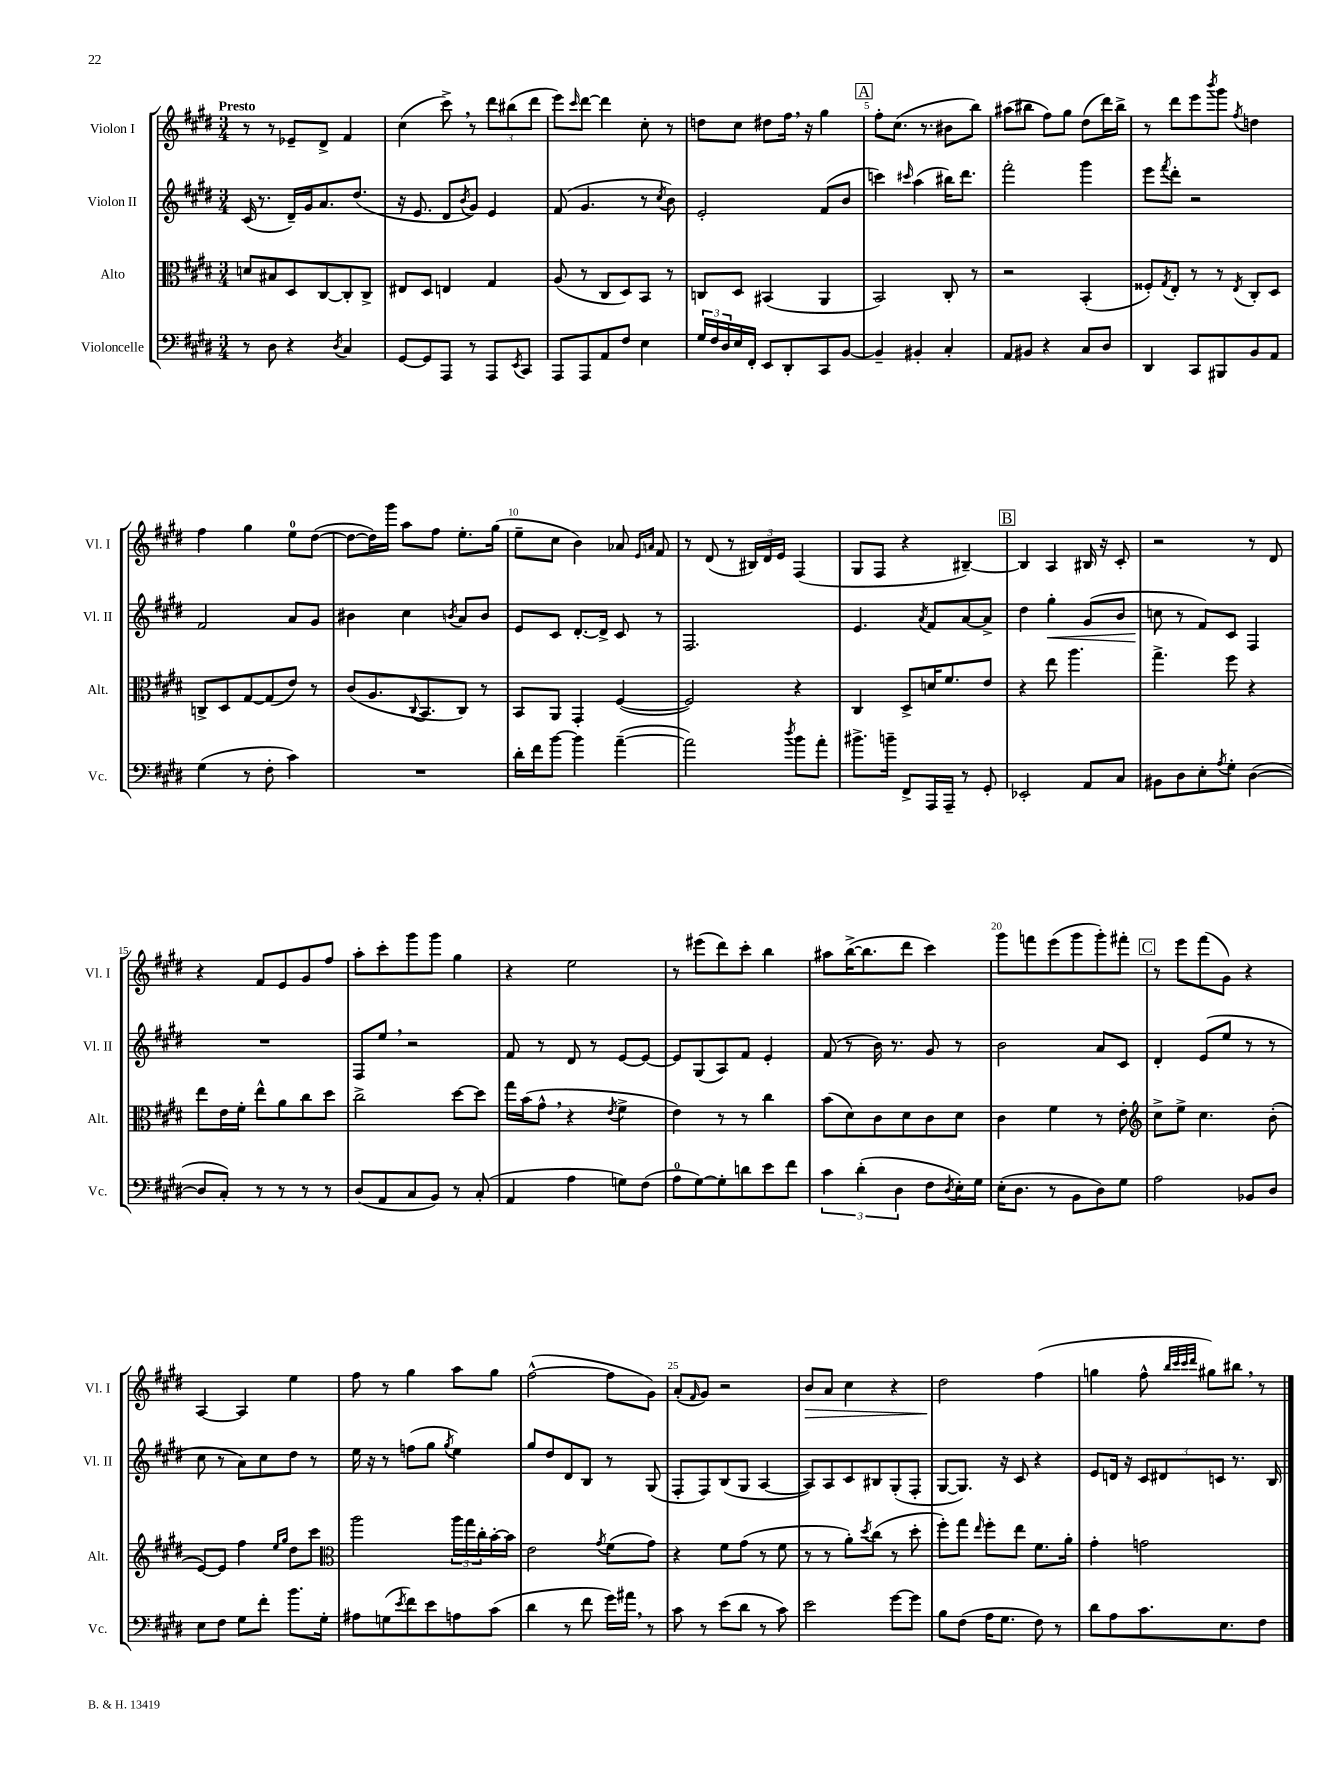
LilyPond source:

<<
\new StaffGroup <<
\new Staff = "s0" \with { instrumentName = "Violon I" shortInstrumentName = "Vl. I" } {
    \clef treble \key e \major \numericTimeSignature \time 3/4 \tempo "Presto"
    r8 r8 ees'8-- dis'8-> fis'4 |
    cis''4( cis'''8->) \breathe r8 \tuplet 3/2 { dis'''8 bis''8( dis'''8 } |
    e'''8) \grace { cis'''16 } dis'''8~ dis'''4 cis''8-. r8 |
    d''8 cis''8 dis''8 fis''16 \breathe r16 gis''4 |
    \mark \markup { \box "A" } fis''8-. cis''8.( r8. bis'8 b''8) |
    ais''8( bis''8 fis''8) gis''8 dis''8( dis'''16) bis''16-> |
    r8 dis'''8 e'''8 \acciaccatura { b'''8 } gis'''8 \acciaccatura { fis''8 } d''4 |
    fis''4 gis''4 e''8-0 dis''8~( |
    dis''8~ dis''16) gis'''16 a''8 fis''8 e''8.-. gis''16( |
    e''8-- cis''8 b'4) aes'8 \grace { e'16 a'16 } fis'8 |
    r8 dis'8( r8 \tuplet 3/2 { bis16) dis'16 e'16 } fis4( |
    gis8 fis8 r4 bis4~--) |
    \mark \markup { \box "B" } bis4 a4 bis16 r16 cis'8-. |
    r2 r8 dis'8 |
    r4 fis'8 e'8 gis'8 fis''8 |
    a''8-. cis'''8-. gis'''8 gis'''8 gis''4 |
    r4 e''2 |
    r8 eis'''8( dis'''8) cis'''8-. b''4 |
    ais''8 b''16~->( b''8. dis'''8 cis'''4) |
    gis'''8 f'''8 e'''8( gis'''8 gis'''8-.) fis'''8-. |
    \mark \markup { \box "C" } r8 e'''8 fis'''8( gis'8) r4 |
    a4~ a4 e''4 |
    fis''8 r8 gis''4 a''8 gis''8 |
    fis''2~-^( fis''8 gis'8) |
    a'8-.( \grace { fis'16 } gis'8) r2 |
    b'8\> a'8 cis''4 r4 |
    dis''2\! fis''4( |
    g''4 fis''8-^ \grace { b''32 cis'''32 cis'''32 dis'''32 } gis''8) bis''8 \breathe r8 \bar "|." |
}
\new Staff = "s1" \with { instrumentName = "Violon II" shortInstrumentName = "Vl. II" } {
    \clef treble \key e \major \numericTimeSignature \time 3/4
    cis'16( r8. dis'16--) gis'16 a'8. dis''8.( |
    r16 e'8. dis'8 \acciaccatura { b'8 } gis'8) e'4 |
    fis'8( gis'4. r8 \acciaccatura { cis''8 } b'8) |
    e'2-. fis'8( b'8 |
    \mark \markup { \box "A" } c'''4) \grace { cis'''16 } a''4( bis''16) dis'''8. |
    fis'''2-. gis'''4 |
    e'''8 \acciaccatura { fis'''8 } dis'''8-. r2 |
    fis'2 a'8 gis'8 |
    bis'4 cis''4 \acciaccatura { b'8 } a'8 b'8 |
    e'8 cis'8 dis'8.~-. dis'16-> cis'8 r8 |
    fis2. |
    e'4. \acciaccatura { a'8 } fis'8 a'8~ a'8-> |
    \mark \markup { \box "B" } dis''4 gis''4-.\< gis'8( b'8 |
    c''8\! r8 fis'8) cis'8 fis4 |
    R2. |
    fis8 e''8 \breathe r2 |
    fis'8 r8 dis'8 r8 e'8~ e'8~ |
    e'8 gis8( a8) fis'8 e'4-. |
    fis'8( r8 b'16) r8. gis'8 r8 |
    b'2 a'8 cis'8 |
    \mark \markup { \box "C" } dis'4-. e'8( e''8 r8 r8 |
    cis''8 r8 a'8) cis''8 dis''8 r8 |
    e''16 r16 r8 f''8( gis''8 \acciaccatura { gis''8 } e''4) |
    gis''8 dis''8 dis'8 b8 r8 gis8( |
    fis8-. fis8) b8( gis8 a4~ |
    a8) a8 cis'8 bis8 gis8-.( fis8-. |
    gis8~ gis8.) r16 cis'8 r4 |
    e'8 d'16 r16 \tuplet 3/2 { cis'8 dis'8 c'8 } r8. b16 \bar "|." |
}
\new Staff = "s2" \with { instrumentName = "Alto" shortInstrumentName = "Alt." } {
    \clef alto \key e \major \numericTimeSignature \time 3/4
    d'8 bis8 dis8 cis8~ cis8-. cis8-> |
    eis8 dis8 e4 gis4 |
    a8( r8 cis8 dis8) b,8 r8 |
    c8 dis8 bis,4( a,4 |
    \mark \markup { \box "A" } b,2) cis8-. r8 |
    r2 b,4-.( |
    fisis8-.) \acciaccatura { gis8 } e8-. r8 r8 \acciaccatura { e8 } cis8-. dis8 |
    c8-> dis8 gis8~ gis8( e'8) r8 |
    cis'8( a8. \appoggiatura { cis8 } b,8. cis8) r8 |
    b,8 a,8 gis,4-. fis4~( |
    fis2) r4 |
    cis4 dis8-> d'16 fis'8. e'8 |
    \mark \markup { \box "B" } r4 e''8 a''4. |
    gis''4.-> fis''8 r4 |
    e''8 e'16 fis'16-. e''8-^ a'8 cis''8 dis''8 |
    cis''2-> dis''8~ dis''8 |
    gis''16 b'16( gis'8-^ \breathe r4 \acciaccatura { e'8 } fis'4-> |
    e'4) r8 r8 cis''4 |
    b'8( dis'8) cis'8 dis'8 cis'8 dis'8 |
    cis'4 fis'4 r8 e'8-. |
    \mark \markup { \box "C" } \clef treble cis''8-> e''8-> cis''4. b'8-.( |
    e'8~) e'8 fis''4 \grace { e''16 gis''16 } dis''8 cis'''8 |
    \clef alto a''2 \tuplet 3/2 { a''16 gis''16 cis''16-. } b'16~-. b'16 |
    e'2 \acciaccatura { gis'8 } fis'8( gis'8) |
    r4 fis'8 gis'8( r8 fis'8 |
    r8 r8 a'8-.) \acciaccatura { dis''8 } cis''8( r8 dis''8-. |
    fis''8-.) gis''8 \grace { e''16 } fis''8-. e''8 fis'8. a'16-. |
    gis'4-. g'2 \bar "|." |
}
\new Staff = "s3" \with { instrumentName = "Violoncelle" shortInstrumentName = "Vc." } {
    \clef bass \key e \major \numericTimeSignature \time 3/4
    r8 dis8 r4 \acciaccatura { dis8 } cis4 |
    gis,8~ gis,8 a,,8 r8 a,,8 \acciaccatura { e,8 } cis,8 |
    a,,8 a,,8 a,8 fis8 e4 |
    \tuplet 3/2 { gis16 fis16 dis16 } e16 fis,16-. e,8 dis,8-. cis,8 b,8~ |
    \mark \markup { \box "A" } b,4-- bis,4-. cis4-. |
    a,8 bis,8 r4 cis8 dis8 |
    dis,4 cis,8 bis,,8 b,8 a,8 |
    gis4( r8 fis8-. cis'4) |
    R2. |
    dis'16-. fis'16 b'8~ b'4 a'4~--( |
    a'2) \acciaccatura { dis''8 } b'8 a'8-. |
    bis'8.-> b'16-- fis,8-> a,,16 a,,16-- r8 gis,8-. |
    \mark \markup { \box "B" } ees,2-. a,8 cis8 |
    bis,8 dis8 e8-. \acciaccatura { a8 } gis8-. dis4~( |
    dis8 cis8-.) r8 r8 r8 r8 |
    dis8( a,8 cis8 b,8) r8 cis8-.( |
    a,4 a4 g8) fis8( |
    a8-0 gis8~) gis8-. d'8 e'8 fis'8 |
    \tuplet 3/2 { cis'4 dis'4-.( dis4 } fis8 \acciaccatura { dis8 } e16-.) gis16 |
    e16-.( dis8. r8 b,8 dis8) gis8 |
    \mark \markup { \box "C" } a2 bes,8 dis8 |
    e8 fis8 gis8 fis'8-. b'8. gis16-. |
    ais8 g8( \acciaccatura { e'8 } fis'8) e'8 a8 cis'8( |
    dis'4 r8 fis'8 gis'16) ais'16 \breathe r8 |
    cis'8 r8 e'8( dis'8 r8 cis'8) |
    e'2 gis'8~ gis'8 |
    b8 fis8( a16 gis8. fis8) r8 |
    dis'8 a8 cis'8. e8. fis8 \bar "|." |
}
>>
>>
\layout { \context { \Score \override BarNumber.break-visibility = ##(#f #t #t) barNumberVisibility = #(every-nth-bar-number-visible 5) } }
